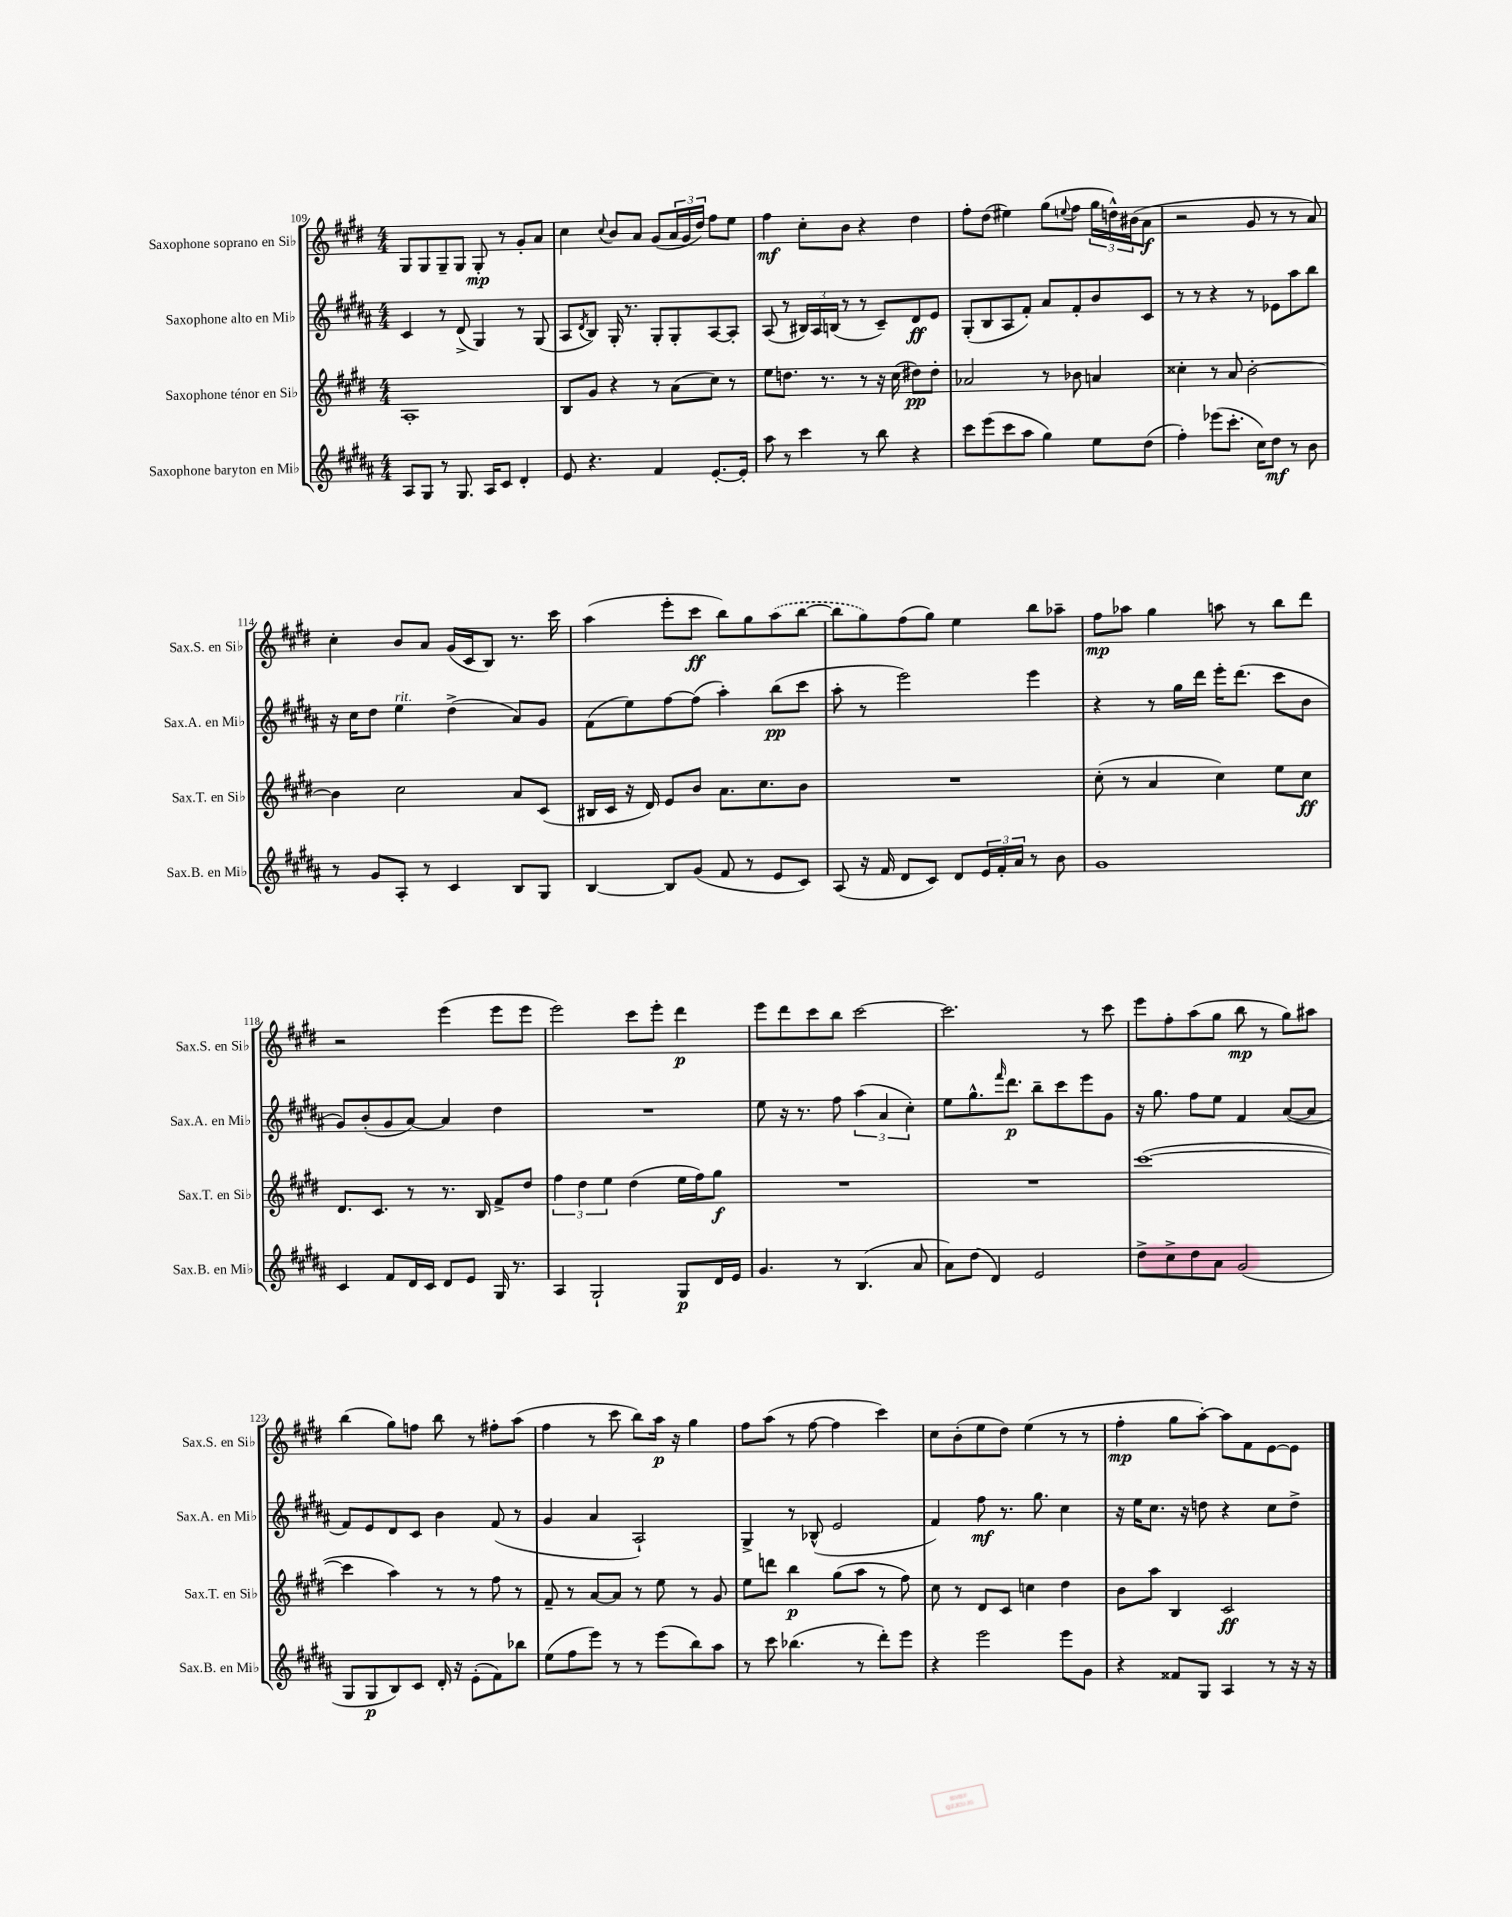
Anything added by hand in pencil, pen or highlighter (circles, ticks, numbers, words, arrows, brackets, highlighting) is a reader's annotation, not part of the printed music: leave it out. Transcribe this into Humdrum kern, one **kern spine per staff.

**kern	**dynam	**kern	**dynam	**kern	**dynam	**kern	**dynam
*part4	*part4	*part3	*part3	*part2	*part2	*part1	*part1
*staff4	*staff4	*staff3	*staff3	*staff2	*staff2	*staff1	*staff1
*I"Saxophone baryton en Mi♭	*	*I"Saxophone ténor en Si♭	*	*I"Saxophone alto en Mi♭	*	*I"Saxophone soprano en Si♭	*
*I'Sax.B. en Mi♭	*	*I'Sax.T. en Si♭	*	*I'Sax.A. en Mi♭	*	*I'Sax.S. en Si♭	*
*clefG2	*	*clefG2	*	*clefG2	*	*clefG2	*
*k[f#c#g#d#a#]	*	*k[f#c#g#d#]	*	*k[f#c#g#d#a#]	*	*k[f#c#g#d#]	*
*M4/4	*	*M4/4	*	*M4/4	*	*M4/4	*
=109	=109	=109	=109	=109	=109	=109	=109
8A#/L	.	1A'	.	4c#/	.	8G#/L	.
8G#/J	.	.	.	.	.	8G#/	.
8r	.	.	.	8r	.	8G#~/	.
8.G#/	.	.	.	(8d#^/	.	8G#/J	.
.	.	.	.	4G#/)	.	8G#'/	mp
16A#/KL	.	.	.	.	.	.	.
8c#/J	.	.	.	.	.	8r	.
4d#'/	.	.	.	8r	.	8g#'/L	.
.	.	.	.	(8G#/	.	8a/J	.
=110	=110	=110	=110	=110	=110	=110	=110
8e/	.	8B/L	.	8A#/L	.	4cc#\	.
.	.	.	.	8qd#/	.	.	.
4.r	.	8g#/J	.	8B/J)	.	.	.
.	.	.	.	.	.	8qqcc#/	.
.	.	4r	.	16G#'/	.	8b/L	.
.	.	.	.	8.r	.	.	.
.	.	.	.	.	.	8a/J	.
4f#/	.	8r	.	8G#'/L	.	(8g#/L	.
.	.	(8a\L	.	8G#'/	.	24a/L	.
.	.	.	.	.	.	24g#/	.
.	.	.	.	.	.	24dd#/JJ)	.
[8.e'/L	.	8cc#\J)	.	[8A#/	.	8ff#\L	.
.	.	8r	.	8A#'/J]	.	8ee\J	.
16e'/Jk]	.	.	.	.	.	.	.
=111	=111	=111	=111	=111	=111	=111	=111
8aa#\	.	8ee\L	.	(8A#/	.	4ff#\	mf
8r	.	8.ddn\J	.	8r	.	.	.
4ccc#\	.	.	.	24B#X/LL)	.	8cc#'\L	.
.	.	.	.	24A#/	.	.	.
.	.	8.r	.	.	.	.	.
.	.	.	.	(24Bn/JJ	.	.	.
.	.	.	.	8r	.	8b\J	.
8r	.	8r	.	8r	.	4r	.
8bb\	.	16r	.	8c#~/L)	.	.	.
.	.	(16cc#\	.	.	.	.	.
4r	.	8dd#X\L)	pp	8d#/	ff	4dd#\	.
.	.	8dd#'\J	.	8e/J	.	.	.
=112	=112	=112	=112	=112	=112	=112	=112
8ccc#\L	.	2a-X/	.	(8G#'/L	.	8ff#'\L	.
(8eee\	.	.	.	8B/	.	(8dd#\J	.
8ccc#\	.	.	.	8A#/	.	4ee#X\)	.
8aa#\J	.	.	.	8f#'/J)	.	.	.
4gg#\)	.	8r	.	8a#/L	.	(8gg#\L	.
.	.	.	.	.	.	8qqeen/	.
.	.	8b-X\	.	8f#'/	.	8ff#\J	.
8ee\L	.	4an/	.	8b/	.	24gg#\LL	.
.	.	.	.	.	.	24ddn^^\)	.
.	.	.	.	.	.	(24b#X\J	.
(8dd#\J	.	.	.	8c#/J	.	8a\J	f
=113	=113	=113	=113	=113	=113	=113	=113
4ff#'\)	.	4cc##X'\	.	8r	.	2r	.
.	.	.	.	8r	.	.	.
(8eee-X\L	.	8r	.	4r	.	.	.
8.ccc#'\J	.	8a/	.	.	.	.	.
.	.	[2b'\	.	8r	.	8g#/	.
16cc#\KL)	.	.	.	.	.	.	.
8dd#\J	mf	.	.	8e-X\L	.	8r	.
8r	.	.	.	8aa#\	.	8r	.
8b\	.	.	.	8bb\J	.	8a/)	.
!!LO:LB:g=z
=114	=114	=114	=114	=114	=114	=114	=114
8r	.	4b\]	.	16r	.	4cc#'\	.
.	.	.	.	16cc#\KL	.	.	.
8g#/L	.	.	.	8dd#\J	.	.	.
!	!	!	!	!LO:TX:a:i:t=rit.	!	!	!
8A#'/J	.	2cc#\	.	4ee\	.	8b/L	.
8r	.	.	.	.	.	8a/J	.
4c#/	.	.	.	(4dd#^\	.	(16g#/LL	.
.	.	.	.	.	.	16c#/J	.
.	.	.	.	.	.	8B/J)	.
8B/L	.	8a/L	.	8a#/L)	.	8.r	.
8G#/J	.	(8c#/J	.	8g#/J	.	.	.
.	.	.	.	.	.	16ccc#\	.
=115	=115	=115	=115	=115	=115	=115	=115
[4B/	.	16B#X/LL	.	(8f#\L	.	(4aa\	.
.	.	16c#/JJ	.	.	.	.	.
.	.	16r	.	8ee\)	.	.	.
.	.	16d#/)	.	.	.	.	.
8B/L]	.	8e/L	.	[8ff#\	.	8eee'\L	.
(8g#/J	.	8b/J	.	(8ff#\J]	.	8ccc#\J	ff
8f#/	.	8.a\L	.	4aa#'\)	.	8bb\L)	.
8r	.	.	.	.	.	8gg#\	.
.	.	8.cc#\	.	.	.	.	.
8e/L	.	.	.	(8bb\L	pp	(8aa\	.
8c#/J)	.	8b\J	.	8ccc#\J	.	[8bb\J	.
=116	=116	=116	=116	=116	=116	=116	=116
(8A#/	.	1r	.	8aa#'\	.	8bb\L]	.
16r	.	.	.	8r	.	8gg#\)	.
16f#/	.	.	.	.	.	.	.
8d#/L	.	.	.	2eee\)	.	(8ff#\	.
8c#/J)	.	.	.	.	.	8gg#\J)	.
8d#/L	.	.	.	.	.	4ee\	.
24e/L	.	.	.	.	.	.	.
24f#'/	.	.	.	.	.	.	.
24a#/JJ	.	.	.	.	.	.	.
8r	.	.	.	4eee\	.	8bb\L	.
8b\	.	.	.	.	.	8aa-X~\J	.
=117	=117	=117	=117	=117	=117	=117	=117
1g#	.	(8cc#'\	.	4r	.	8ff#\L	mp
.	.	8r	.	.	.	8aa-X\J	.
.	.	4a/	.	8r	.	4gg#\	.
.	.	.	.	16gg#\LL	.	.	.
.	.	.	.	16ddd#\JJ	.	.	.
.	.	4cc#\)	.	16eee'\KL	.	8aan\	.
.	.	.	.	(8.ddd#\J	.	.	.
.	.	.	.	.	.	8r	.
.	.	8ee\L	.	8ccc#\L	.	8bb\L	.
.	.	8cc#\J	ff	8b\J	.	8ddd#\J	.
!!LO:LB:g=z
=118	=118	=118	=118	=118	=118	=118	=118
4c#/	.	8.d#/L	.	8g#/L)	.	2r	.
.	.	.	.	(8b'/	.	.	.
.	.	8.c#/J	.	.	.	.	.
8f#/L	.	.	.	8g#/	.	.	.
16d#/L	.	8r	.	[8a#/J)	.	.	.
16c#/JJ	.	.	.	.	.	.	.
8d#/L	.	8.r	.	4a#/]	.	(4eee\	.
8e/J	.	.	.	.	.	.	.
.	.	16B/	.	.	.	.	.
16G#/	.	8f#^/L	.	4dd#\	.	8eee\L	.
8.r	.	.	.	.	.	.	.
.	.	8dd#/J	.	.	.	8eee\J	.
=119	=119	=119	=119	=119	=119	=119	=119
4A#/	.	6ff#\	.	1r	.	2eee\)	.
.	.	6dd#\	.	.	.	.	.
2G#`/	.	.	.	.	.	.	.
.	.	6ee\	.	.	.	.	.
.	.	(4dd#\	.	.	.	8ccc#\L	.
.	.	.	.	.	.	8eee'\J	.
8G#/L	p	16ee\LL	.	.	.	4ddd#\	p
.	.	16ff#\J)	.	.	.	.	.
16d#/L	.	8gg#\J	f	.	.	.	.
16e/JJ	.	.	.	.	.	.	.
=120	=120	=120	=120	=120	=120	=120	=120
4.g#/	.	1r	.	8ee\	.	8eee\L	.
.	.	.	.	16r	.	8ddd#\	.
.	.	.	.	8.r	.	.	.
.	.	.	.	.	.	8ccc#\	.
8r	.	.	.	8ff#\	.	8bb\J	.
(4.B/	.	.	.	(6aa#\	.	[2ccc#\	.
.	.	.	.	6a#/	.	.	.
.	.	.	.	6cc#'\)	.	.	.
8a#/	.	.	.	.	.	.	.
=121	=121	=121	=121	=121	=121	=121	=121
8a#\L)	.	1r	.	8ee\L	.	2.ccc#\]	.
(8dd#\J	.	.	.	8.gg#^^\	.	.	.
4d#/)	.	.	.	.	.	.	.
.	.	.	.	16qqfff#/	.	.	.
.	.	.	.	8.ddd#\J	p	.	.
2e/	.	.	.	8bb~\L	.	.	.
.	.	.	.	8ccc#\	.	.	.
.	.	.	.	8eee\	.	8r	.
.	.	.	.	8g#\J	.	8ccc#\	.
=122	=122	=122	=122	=122	=122	=122	=122
8dd#^\L	.	([1ccc#	.	16r	.	8eee\L	.
.	.	.	.	8.gg#\	.	.	.
8cc#^\	.	.	.	.	.	8ff#'\	.
8dd#\	.	.	.	8ff#\L	.	(8aa\	.
8a#\J	.	.	.	8ee\J	.	8gg#\J	.
(2g#/	.	.	.	4f#/	.	8bb\	mp
.	.	.	.	.	.	8r	.
.	.	.	.	([8a#/L	.	8gg#\L)	.
.	.	.	.	8a#/J]	.	8aa#X\J	.
!!LO:LB:g=z
=123	=123	=123	=123	=123	=123	=123	=123
8G#/L	.	4ccc#\]	.	8f#/L)	.	(4bb\	.
8G#/	p	.	.	8e/	.	.	.
8B/)	.	4aa\)	.	8d#/	.	8gg#\L)	.
8c#/J	.	.	.	8c#/J	.	8ffn\J	.
16d#'/	.	8r	.	4b\	.	8bb\	.
16r	.	.	.	.	.	.	.
(8e'\L	.	8r	.	.	.	8r	.
8f#\)	.	8ff#\	.	(8f#/	.	8ff#X'\L	.
8bb-X\J	.	8r	.	8r	.	(8aa\J	.
=124	=124	=124	=124	=124	=124	=124	=124
(8ee\L	.	8f#~/	.	4g#/	.	4ff#\	.
8ff#\	.	8r	.	.	.	.	.
8eee\J)	.	[8a/L	.	4a#/	.	8r	.
8r	.	8a/J]	.	.	.	8ccc#\	.
8r	.	8r	.	2A#`/)	.	8bb\L)	.
(8eee\L	.	8ee\	.	.	.	16aa\Jk	p
.	.	.	.	.	.	16r	.
8bb\)	.	8r	.	.	.	4gg#\	.
8aa#\J	.	8g#/	.	.	.	.	.
=125	=125	=125	=125	=125	=125	=125	=125
8r	.	8ee\L	.	4G#^/	.	8ff#\L	.
8ccc#\	.	8dddn\J	.	.	.	(8aa\J	.
(4.bb-X\	.	4bb\	p	8r	.	8r	.
.	.	.	.	(8B-X^^/	.	[8ff#\	.
.	.	(8gg#\L	.	2e/	.	4ff#\]	.
8r	.	8aa\J	.	.	.	.	.
8ddd#'\L)	.	8r	.	.	.	4ccc#\)	.
8eee\J	.	8ff#\)	.	.	.	.	.
=126	=126	=126	=126	=126	=126	=126	=126
4r	.	8cc#\	.	4f#/)	.	8cc#\L	.
.	.	8r	.	.	.	(8b'\	.
2eee\	.	8d#/L	.	8ff#\	mf	8ee\	.
.	.	8c#/J	.	8.r	.	8dd#\J)	.
.	.	4ccn\	.	.	.	(4ee\	.
.	.	.	.	8.gg#\	.	.	.
8eee\L	.	4dd#\	.	4cc#\	.	8r	.
8g#\J	.	.	.	.	.	8r	.
=127	=127	=127	=127	=127	=127	=127	=127
4r	.	8b\L	.	16r	.	4ff#'\	mp
.	.	.	.	16ee\KL	.	.	.
.	.	8aa\J	.	8.cc#\J	.	.	.
8f##X/L	.	4B/	.	.	.	8gg#\L	.
.	.	.	.	16r	.	.	.
8G#/J	.	.	.	8ddn\	.	[8aa'\J)	.
4A#/	.	2c#/	ff	4r	.	8aa\L]	.
.	.	.	.	.	.	8f#\	.
8r	.	.	.	8cc#\L	.	[8e\	.
16r	.	.	.	8dd^\J	.	8e\J]	.
16r	.	.	.	.	.	.	.
==	==	==	==	==	==	==	==
*-	*-	*-	*-	*-	*-	*-	*-
